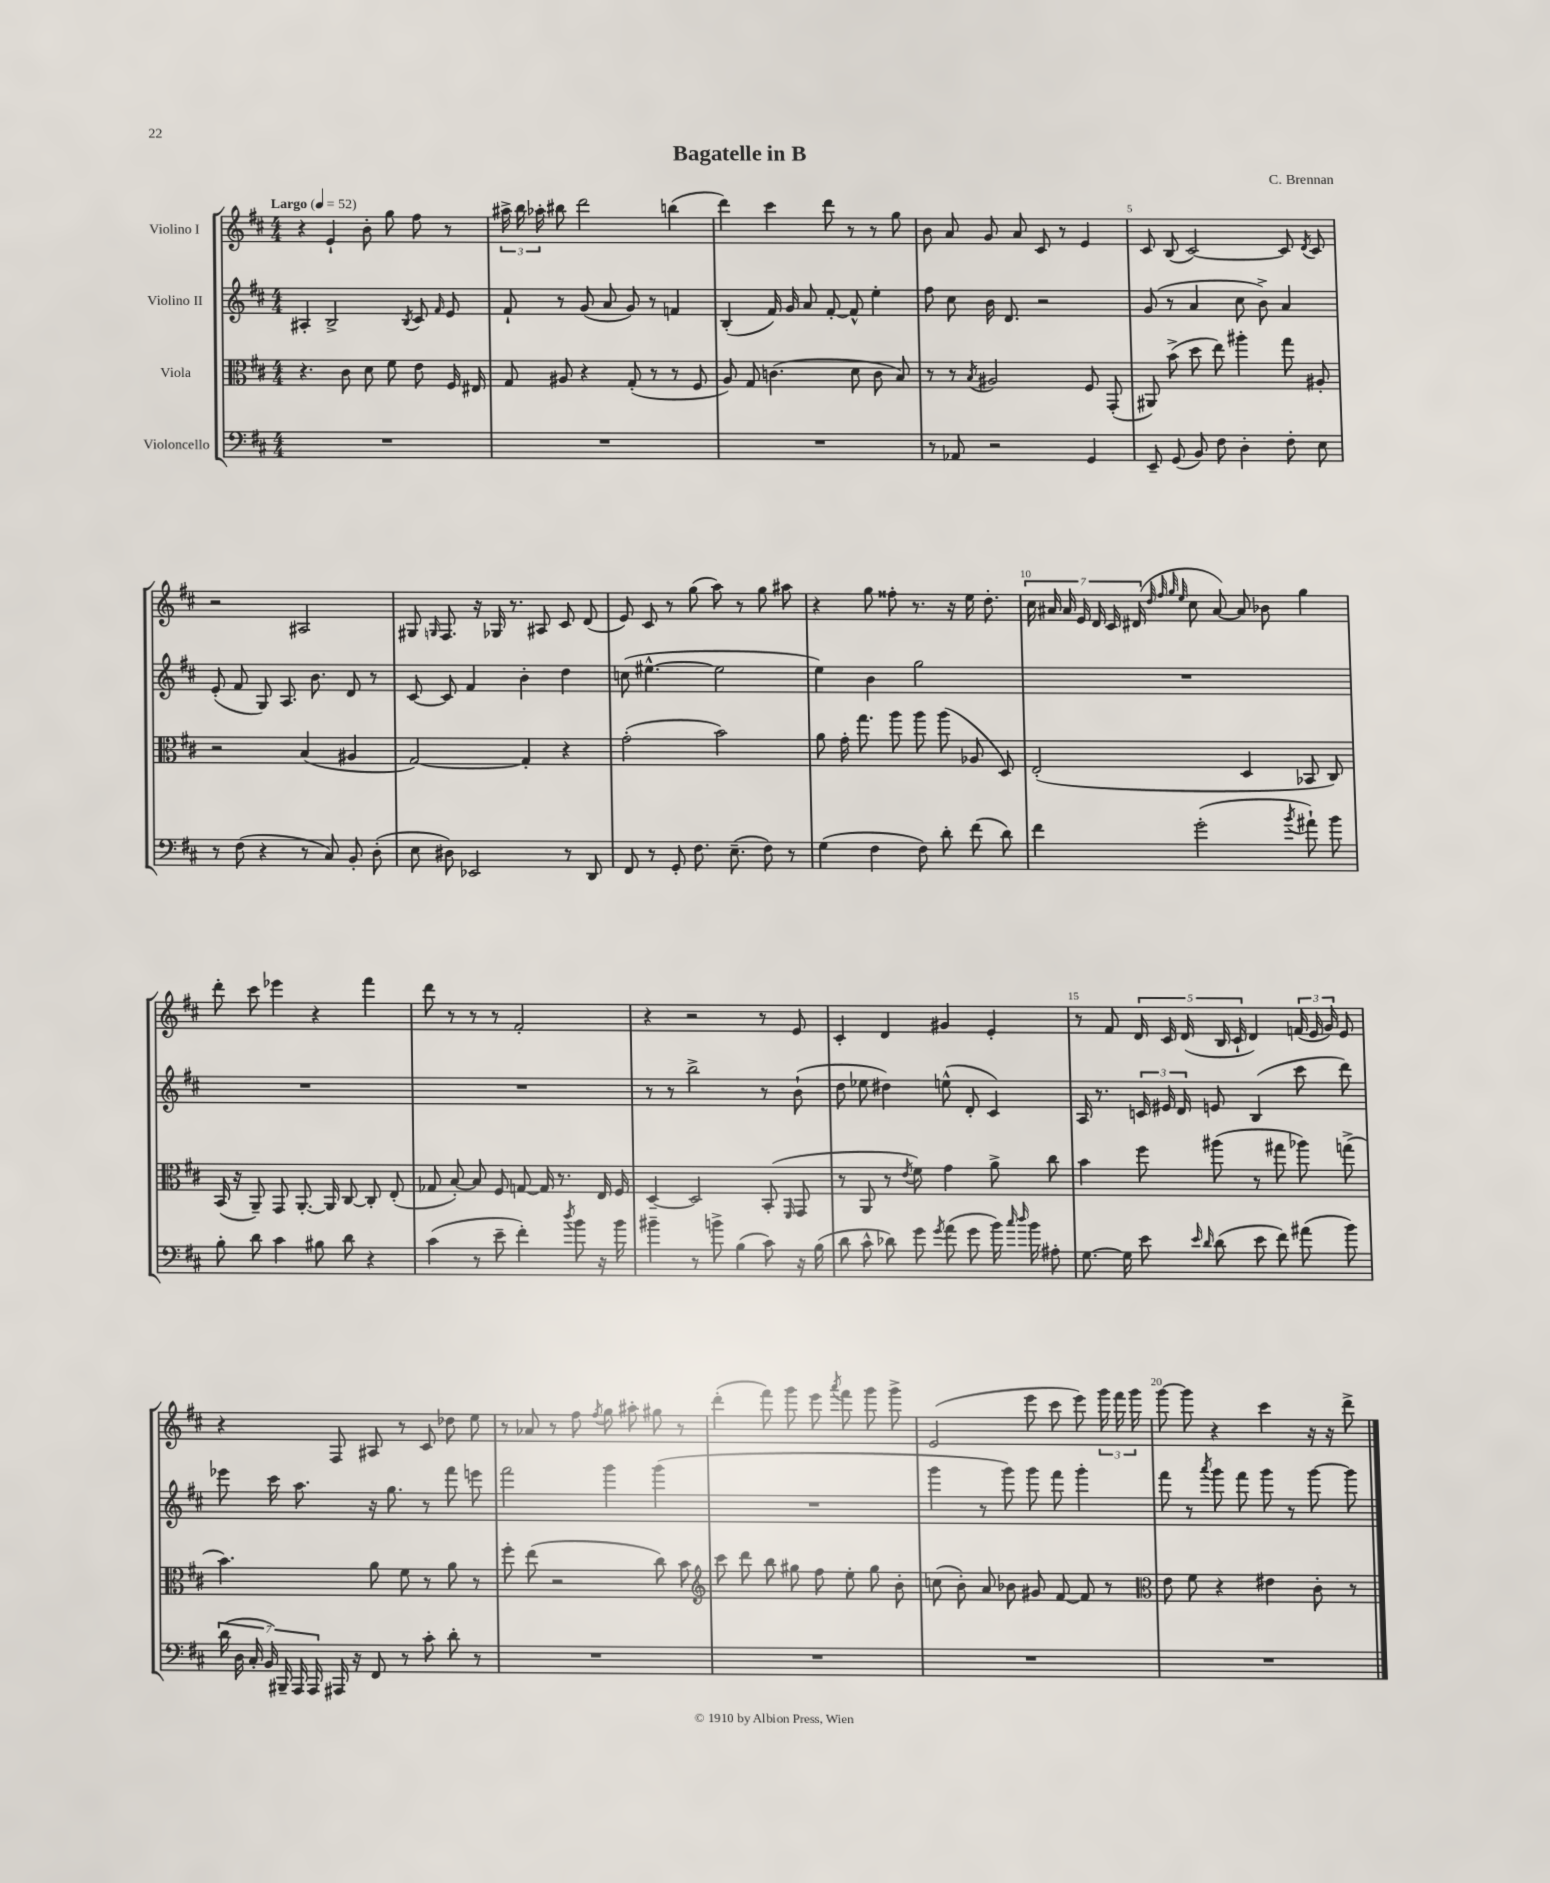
\header { title = "Bagatelle in B" composer = "C. Brennan" }
<<
\new StaffGroup <<
\new Staff = "s0" \with { instrumentName = "Violino I" } {
    \clef treble \key d \major \numericTimeSignature \time 4/4 \tempo "Largo" 4 = 52
    \autoBeamOff r4 e'4-! b'8-. g''8 fis''8 r8 |
    \tuplet 3/2 { ais''16-> b''16 aes''16-. } bis''8 d'''2 b''4( |
    d'''4) cis'''4 d'''8 r8 r8 g''8 |
    b'8 a'8 g'8 a'8 cis'8 r8 e'4 |
    cis'8 b8( cis'2~) cis'8 \acciaccatura { d'8 } cis'8 |
    r2 ais2 |
    gis8 \grace { g16 } fis8. r16 ges16 r8. ais8 cis'8 d'8( |
    e'8) cis'8 r8 g''8( a''8) r8 g''8 ais''8 |
    r4 g''8 fisis''8-. r8. r16 e''16 d''8.-. |
    \tuplet 7/4 { cis''16 ais'16 ais'16 e'16 d'16 cis'16 dis'16( } \grace { d''32 fis''32 g''32 e''32 } cis''8 ais'8~) ais'8 bes'8 g''4 |
    d'''8-. cis'''8 ees'''4 r4 fis'''4 |
    d'''8 r8 r8 r8 fis'2-. |
    r4 r2 r8 e'8 |
    cis'4-. d'4 gis'4 e'4-. |
    r8 fis'8 \tuplet 5/4 { d'16 cis'16 d'16( b16 cis'16-! } d'4) \tuplet 3/2 { f'16( e'16 g'16) } e'8 |
    r4 fis8 ais8 r8 cis'8 des''8 e''8 |
    r8 aes'8 r8 fis''8 \acciaccatura { fis''8 } g''8 ais''8-. gis''8 r8 |
    d'''4-.( fis'''8) g'''8 e'''8 \acciaccatura { a'''8 } fis'''8 g'''8 g'''8-> |
    e'2( e'''8 cis'''8 e'''8) \tuplet 3/2 { g'''16 fis'''16 g'''16 } |
    g'''8~ g'''8 r4 cis'''4 r16 r16 d'''8-> \bar "|." |
}
\new Staff = "s1" \with { instrumentName = "Violino II" } {
    \clef treble \key d \major \numericTimeSignature \time 4/4
    \autoBeamOff ais4-. b2-> \acciaccatura { b8 } cis'8 \grace { fis'16 } e'8 |
    fis'8-! r8 g'8( a'8 g'8) r8 f'4 |
    b4-.( fis'16) g'16 a'8 fis'8~-. fis'8-^ e''4-. |
    fis''8 cis''8 b'16 d'8. r2 |
    g'8( r8 a'4 cis''8 b'8->) a'4 |
    e'8-.( fis'8 g8) a8. b'8. d'8 r8 |
    cis'8~ cis'8 fis'4 b'4-. d''4 |
    c''8( eis''4.~-^ eis''2 |
    e''4) b'4 g''2 |
    R1 |
    R1 |
    R1 |
    r8 r8 b''2-> r8 b'8-!( |
    d''8 ees''8 dis''4) e''8-^( d'8-. cis'4) |
    a16 r8. \tuplet 3/2 { c'16 eis'16 d'16 } e'8 b4( cis'''8 d'''8) |
    ees'''8 cis'''16 a''8. r16 g''8. r8 fis'''8 e'''8 |
    fis'''2 g'''4 g'''4( |
    R1 |
    g'''4 r8 g'''8) g'''8 fis'''8 g'''4-. |
    fis'''8 r8 \acciaccatura { a'''8 } g'''8 fis'''8 g'''8 r8 g'''8~ g'''8 \bar "|." |
}
\new Staff = "s2" \with { instrumentName = "Viola" } {
    \clef alto \key d \major \numericTimeSignature \time 4/4
    \autoBeamOff r4. cis'8 d'8 fis'8 e'8 fis16 eis16 |
    g8 ais8 r4 g8-.( r8 r8 fis8 |
    a8) g8 c'4.( d'8 c'8 b8) |
    r8 r8 \acciaccatura { b8 } ais2 fis8 g,8-.( |
    ais,8) b'8->( d''8 e''8) ais''4-. g''8 ais8-. |
    r2 b4( ais4 |
    g2~) g4-. r4 |
    g'2-.( b'2) |
    a'8 g'16-. g''8. a''8 a''8 a''8( aes8 d8) |
    e2-.( d4 bes,8 cis8) |
    b,16( r16 a,8--) g,8 a,8.~-. a,16 cis8~ cis8-. e8-.( |
    ges8 b8~-.) b8 fis8 g8~ g16 r8. e16 fis16 |
    d4~-- d2 b,8-.( \grace { fis,16 } g,8 |
    r8 a,8 r8 \acciaccatura { e'8 } fis'8) g'4 a'8-> cis''8 |
    b'4 fis''8 ais''8( r8 gis''8 aes''8) g''8->( |
    b'4.) a'8 fis'8 r8 a'8 r8 |
    fis''8-. e''8( r2 cis''8) b'8 |
    \clef treble cis'''8 d'''8 b''8 gis''8 fis''8 e''8-. gis''8 b'8-. |
    c''8( b'8-.) a'8 bes'8 gis'8 fis'8~ fis'8 r8 |
    \clef alto e'8 fis'8 r4 eis'4 cis'8-. r8 \bar "|." |
}
\new Staff = "s3" \with { instrumentName = "Violoncello" } {
    \clef bass \key d \major \numericTimeSignature \time 4/4
    \autoBeamOff R1 |
    R1 |
    R1 |
    r8 aes,8 r2 g,4 |
    e,8-- g,8( b,8) fis8 d4-. fis8-. e8 |
    r8 fis8( r4 r8 cis8) b,8-. d8-.( |
    e8 dis8) ees,2 r8 d,8 |
    fis,8 r8 g,8-. fis8. e8.--( fis8) r8 |
    g4( fis4 fis8) d'8-. fis'8( d'8) |
    fis'4 g'2-.( \acciaccatura { b'8 } ais'8-!) b'8 |
    b8-. d'8 cis'4 bis8 d'8 r4 |
    cis'4( r8 e'8-- fis'4-.) \acciaccatura { d''8 } b'8 r16 b'16 |
    bis'4-- r8 b'8-> b4( cis'8) r16 b16( |
    d'8 cis'8-^ des'8) g'8 \acciaccatura { g'8 } a'8( g'8 b'16) \grace { cis''16 d''16 } b'16 ais8-. |
    g8.~ g16 e'8 \grace { e'16 d'16 } d'8( e'8 fis'8) ais'8( b'8) |
    \tuplet 7/4 { d'16( d16 cis16-. b,16) bis,,16-- a,,16 a,,16 } ais,,16 r16 fis,8 r8 cis'8-. d'8-. r8 |
    R1 |
    R1 |
    R1 |
    R1 \bar "|." |
}
>>
>>
\layout { \context { \Score \override BarNumber.break-visibility = ##(#f #t #t) barNumberVisibility = #(every-nth-bar-number-visible 5) } }
